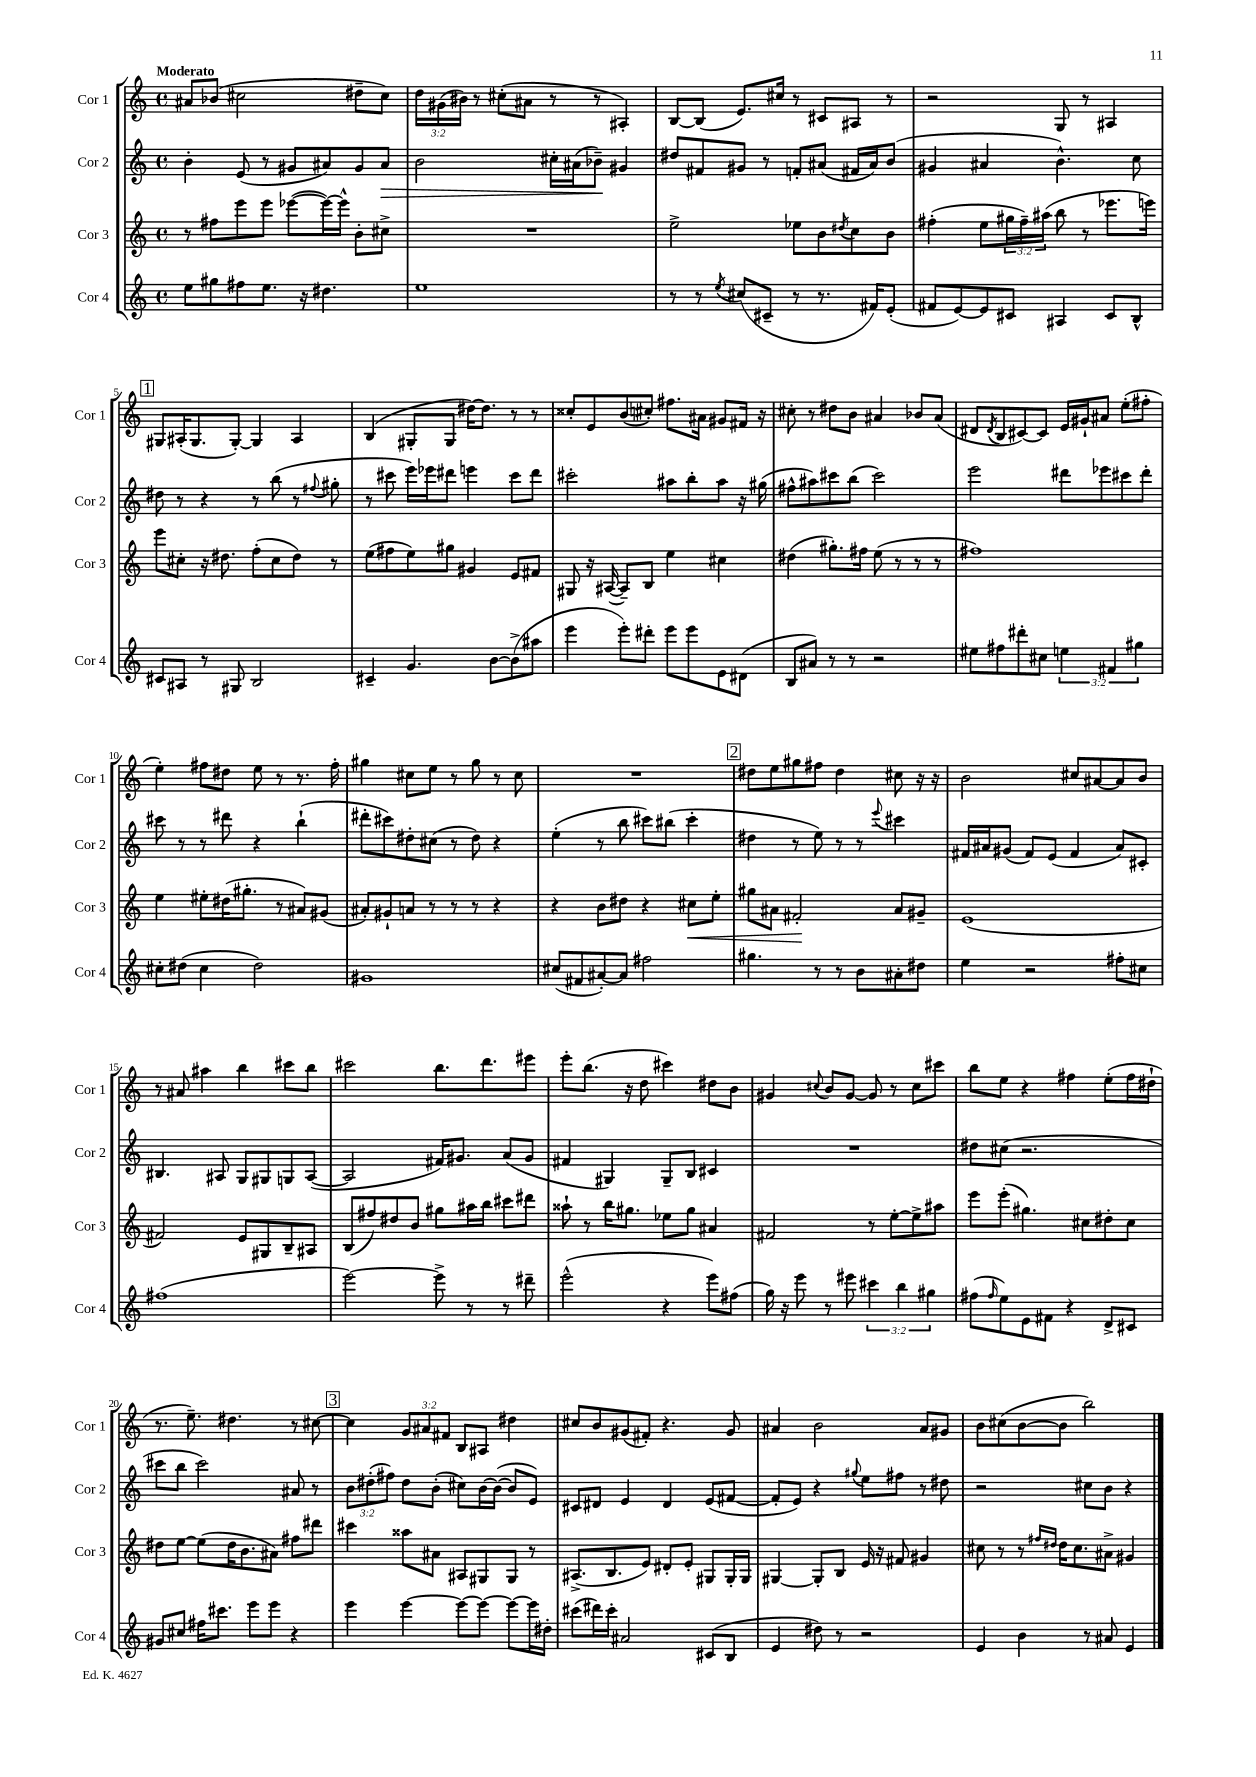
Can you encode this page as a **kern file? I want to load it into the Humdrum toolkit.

**kern	**kern	**kern	**kern
*staff4	*staff3	*staff2	*staff1
*clefG2	*clefG2	*clefG2	*clefG2
*k[]	*k[]	*k[]	*k[]
*M4/4	*M4/4	*M4/4	*M4/4
*met(c)	*met(c)	*met(c)	*met(c)
8ee	8r	4b'	8a#
8gg#	8ff#	.	(8b-
8ff#	8eee	(8e	2cc#
8.ee	8eee	8r	.
.	([8eee-	8g#	.
16r	.	.	.
4.dd#	16eee-_)	8a#)	.
.	16eee-^^]	.	.
.	8b'	8g#	8dd#~
.	8cc#^	8a#	8cc#)
=	=	=	=
1ee	1r	2b	24dd
.	.	.	(24g#
.	.	.	24b#)
.	.	.	8r
.	.	.	(8cc#'
.	.	.	8a#
.	.	16cc#'	8r
.	.	(16a#	.
.	.	8b-~)	8r
.	.	4g#	4A#')
=	=	=	=
8r	2ee^	8dd#	[8B
8r	.	8f#	(8B]
8qee	.	.	.
(8cc#	.	8g#	8.e)
8c#~	.	8r	.
.	.	.	16cc#
8r	8ee-	8f'	8r
8.r	8b	(8a#	8c#
.	8qdd#	.	.
.	8cc	16f#	8A#
16f#)	.	16a#)	.
(8e'	8b	(8b	8r
=	=	=	=
8f#	(4ff#'	4g#	2r
[8e)	.	.	.
8e]	8ee	4a#	.
8c#	24gg#	.	.
.	24ff#~)	.	.
.	(24aa#	.	.
4A#	8bb	4.b^^)	8G
.	8r	.	8r
8c#	8.eee-	.	4A#
8B^^	.	8cc	.
.	16eee)	.	.
=	=	=	=
8c#	8eee	8dd#	8G#
8A#	8cc#'	8r	(16A#'
.	.	.	8.G#
8r	16r	4r	.
.	8.dd#	.	.
8G#	.	.	[8G#')
2B	(8ff'	8r	4G#]
.	8cc#	(8bb	.
.	8dd#)	8r	4A#
.	.	8qqff#	.
.	8r	8gg#'	.
=	=	=	=
4c#~	(8ee	8r	(4B
.	8ff#	8ccc#	.
4.g	8ee)	16eee)	8G#'
.	.	16eee-	.
.	8gg#	8ddd#	8G#
.	4g#	4eee	[16dd#)
.	.	.	8.dd#]
[8b	.	.	.
(8b^]	8e	8ccc#	8r
8aa#	8f#	8ddd#	8r
=	=	=	=
4eee	8G#	2ccc#'	8cc##'
.	16r	.	8e
.	([16A#	.	.
8eee')	8A#~])	.	(8b
8ddd#'	8B	.	8cc#')
8eee	4ee	8aa#	8.ff#
8eee	.	8bb'	.
.	.	.	16a#
8e	4cc#	8aa#	8g#
(8d#	.	16r	16f#
.	.	(16gg#	16r
=	=	=	=
8B	(4dd#	8ff#^^	8cc#'
8a#)	.	8aa#)	8r
8r	8.gg#')	8ccc#	8dd#
8r	.	(8bb	8b
.	16ff#	.	.
2r	(8ee	2ccc#)	4a#
.	8r	.	.
.	8r	.	8b-
.	8r	.	(8a#
=	=	=	=
8ee#	1ff#)	2eee	8d#
.	.	.	8qd#
8ff#	.	.	8B
8ddd#'	.	.	[8c#)
8cc#	.	.	8c#]
6ee	.	8ddd#	16e
.	.	.	16g#`
.	.	8eee-	8a#
6f#	.	.	.
.	.	8ccc#	(8ee'
6gg#	.	.	.
.	.	8ddd#'	8ff#'
=	=	=	=
8cc#'	4ee	8ccc#	4ee')
(8dd#	.	8r	.
4cc#	8ee#'	8r	8ff#
.	(16dd#	8ddd#	8dd#
.	8.gg#'	.	.
2dd#)	.	4r	8ee
.	8r	.	8r
.	8a#)	(4bb`	8.r
.	(8g#	.	.
.	.	.	16ff#'
=	=	=	=
1g#	8a#')	8ddd#'	4gg#
.	8g#`	8ccc#)	.
.	8a	8dd#'	8cc#
.	8r	(8cc#	8ee
.	8r	8r	8r
.	8r	8dd#)	8gg#
.	4r	4r	8r
.	.	.	8cc#
=	=	=	=
(8cc#	4r	(4ee'	1r
8f#	.	.	.
[8a#')	8b	8r	.
8a#]	8dd#	8bb	.
2ff#	4r	8ccc#)	.
.	.	(8bb#	.
.	8cc#	4ccc#'	.
.	8ee'	.	.
=	=	=	=
4.gg#	8gg#	4dd#	8dd#
.	8a#	.	8ee
.	2f#'	8r	8gg#
8r	.	8ee)	8ff#
8r	.	8r	4dd#
8b	.	8r	.
.	.	8qqeee	.
8a#'	8a#	4ccc#	8cc#
8dd#	8g#~	.	16r
.	.	.	16r
=	=	=	=
4ee	(1e	16f#	2b
.	.	16a#	.
.	.	(8g#	.
2r	.	8f#)	.
.	.	(8e	.
.	.	4f#	8cc#
.	.	.	[8a#
8ff#'	.	8a#)	8a#]
8cc#	.	8c#'	8b
=	=	=	=
(1ff#	2f#)	4.B#	8r
.	.	.	8a#
.	.	.	4aa#
.	.	8A#	.
.	8e	8G	4bb
.	8G#	8G#	.
.	8B~	8G	8ccc#
.	8A#	([8A#	8bb
=	=	=	=
[2eee)	(8B	2A#]	2ccc#
.	8ff#)	.	.
.	8dd#	.	.
.	8b	.	.
8eee^]	8gg#	16f#)	8.bb
.	.	8.g#	.
8r	16aa#	.	.
.	16bb	.	8.ddd
8r	8ccc#	(8a	.
8ddd#~	8ddd#	8g#	8eee#
=	=	=	=
(2eee^^	8aa##`	4f#	8eee'
.	8r	.	(8.bb
.	16bb	4G#)	.
.	8.gg#	.	16r
.	.	.	8dd
4r	8ee-	8G#~	4ccc#)
.	8gg#	8B	.
8eee)	4a#	4c#	8dd#
(8ff#	.	.	8b
=	=	=	=
16gg)	2f#	1r	4g#
16r	.	.	.
8eee	.	.	.
.	.	.	8qqcc#
8r	.	.	8b
8eee#	.	.	[8g#
6ccc#	8r	.	8g#]
.	[8ee'	.	8r
6bb	.	.	.
.	8ee^]	.	8cc#
6gg#	.	.	.
.	8aa#	.	8ccc#
=	=	=	=
(8ff#	8eee	8dd#	8bb
16qqff#	.	.	.
8ee)	(8eee'	(8cc#	8ee
8e	4.gg#)	2.r	4r
8f#	.	.	.
4r	.	.	4ff#
.	8cc#	.	.
8d^	8dd#'	.	(8ee'
8c#	8cc#	.	16ff#
.	.	.	16dd#`
=	=	=	=
8g#	8dd#	8ccc#	8.r
8cc#	[8ee	8bb	.
.	.	.	8.ee~)
16ff#	(8ee]	2ccc#)	.
8.ccc#	.	.	.
.	16dd#	.	4.dd#
.	8.b	.	.
8eee	.	.	.
8eee	8a#)	.	.
4r	8ff#	8a#	8r
.	8ddd#	8r	[8cc#
=	=	=	=
4eee	4ccc#	12b	4cc#]
.	.	(12dd#'	.
.	.	12ff#)	.
[4eee	8aa##	8dd#	12g
.	.	.	12a#
.	8a#	(8b'	.
.	.	.	12f#
8eee_	8A#	8cc#)	8B
8eee_	8G#	[16b	8A#
.	.	(16b_	.
8eee_	8G#	8b]	4dd#
16eee]	8r	8e)	.
16dd#'	.	.	.
=	=	=	=
(8ccc#	(8.A#^	8c#	8cc#
16ddd#)	.	8d#	8b
16ccc#'	8.B	.	.
2a#	.	4e	(8g#
.	8e)	.	8f#')
.	8d#'	4d#	4.r
.	8e'	.	.
(8c#	8G#	(8e	.
8B	16G#'	[8f#	8g#
.	16G#	.	.
=	=	=	=
4e	[4G#	8f#']	4a#
.	.	8e)	.
8dd#)	8G#']	4r	2b
8r	8B	.	.
.	.	8qqgg#	.
2r	16e	8ee	.
.	16r	.	.
.	8f#	8ff#	.
.	4g#	8r	8a#
.	.	8dd#	8g#
=	=	=	=
4e	8cc#	2r	8b
.	8r	.	(8cc#
4b	8r	.	[8b
.	16qqff#	.	.
.	16qqdd#	.	.
.	16dd#	.	8b]
.	8.cc#	.	.
8r	.	8cc#	2bb)
8a#	8a#^	8b	.
4e	4g#	4r	.
==	==	==	==
*-	*-	*-	*-
